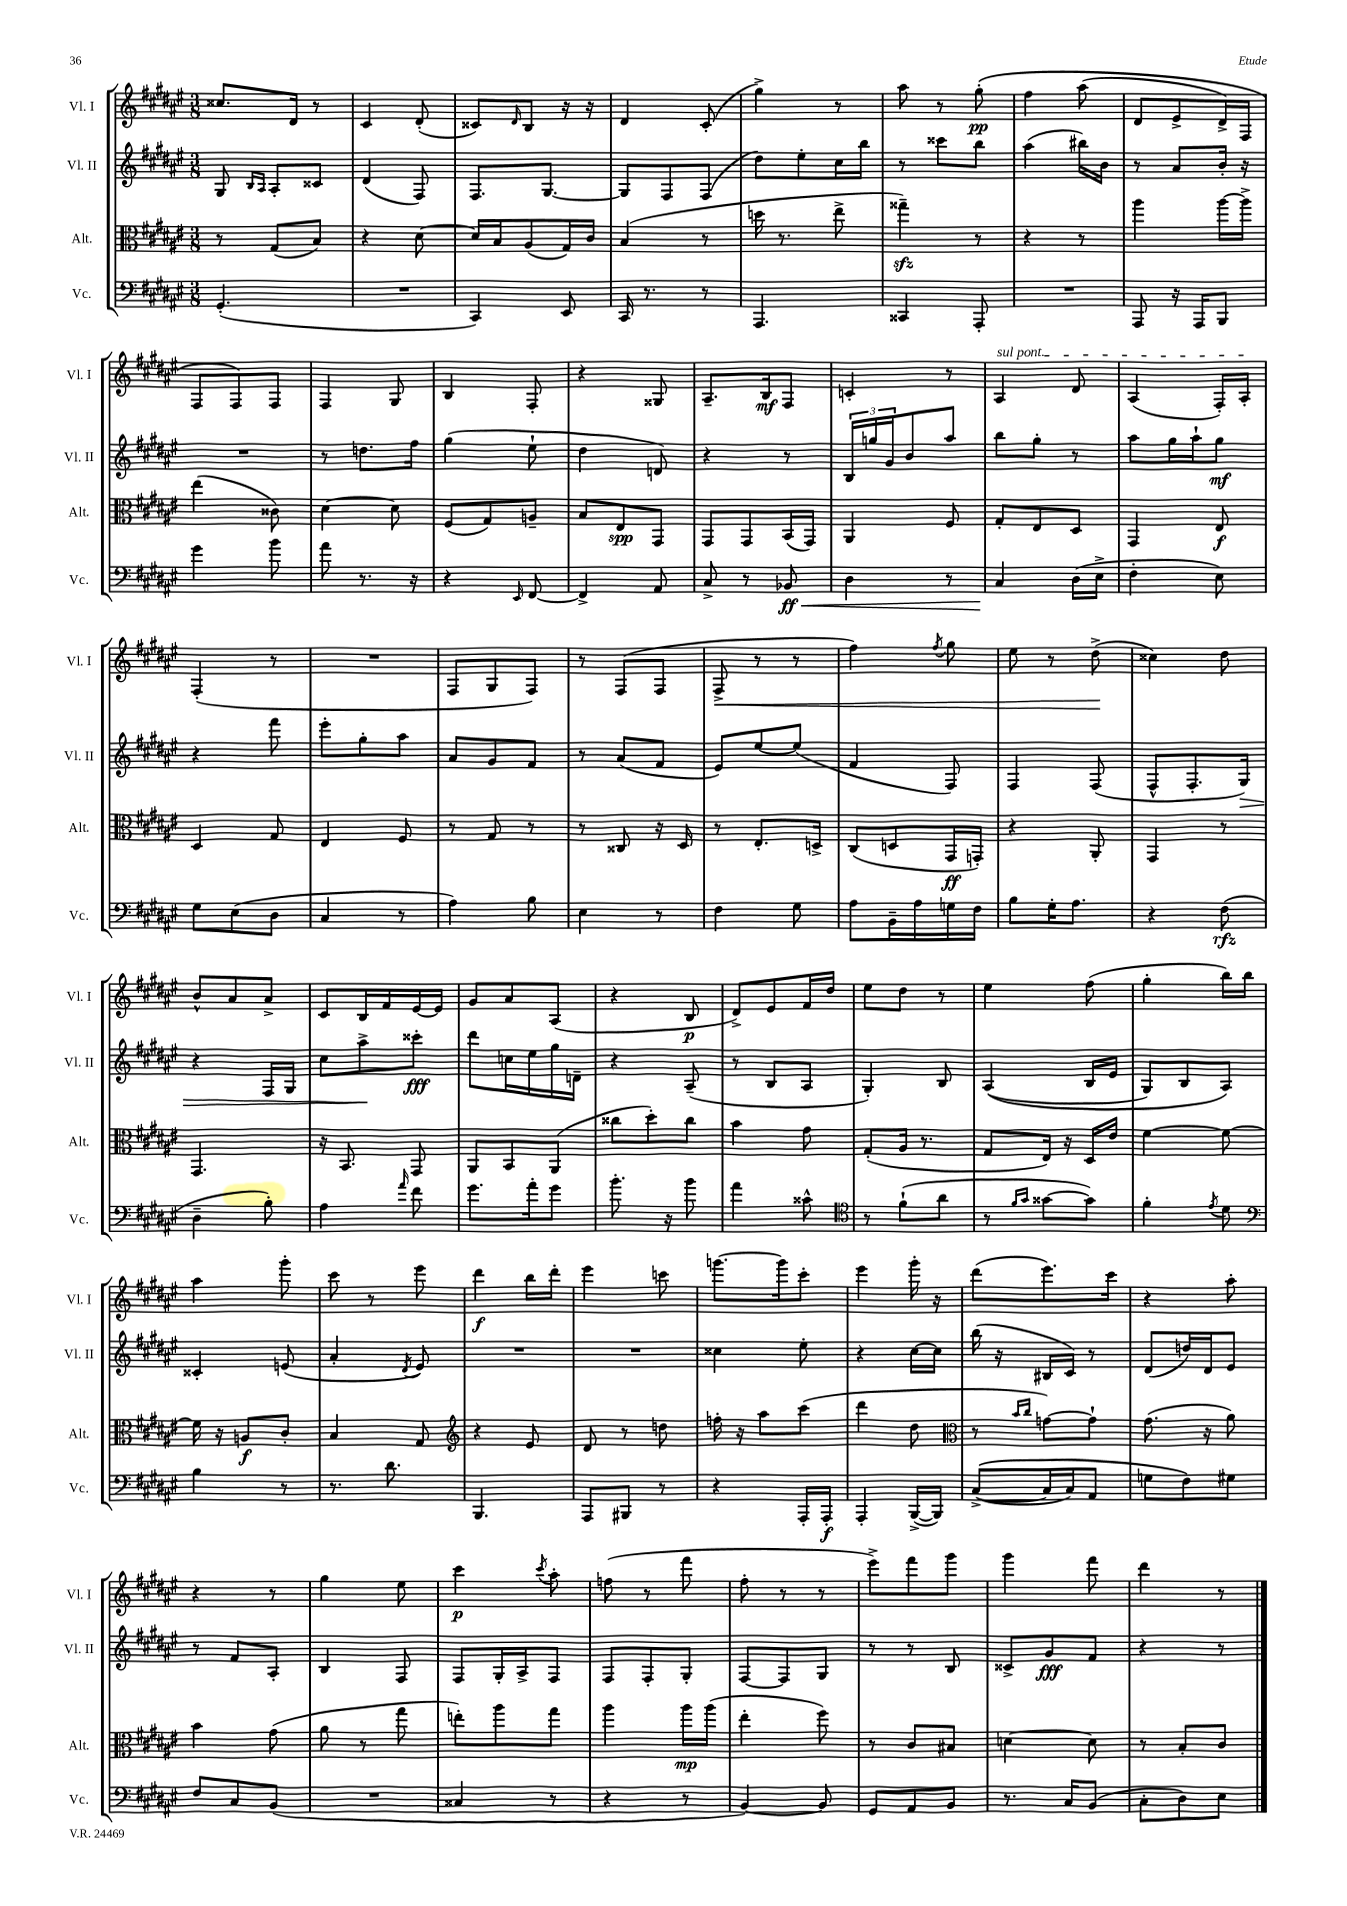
<<
\new StaffGroup <<
\new Staff = "s0" \with { instrumentName = "Vl. I" shortInstrumentName = "Vl. I" } {
    \clef treble \key fis \major \numericTimeSignature \time 3/8
    cisis''8. dis'16 r8 |
    cis'4 dis'8-.( |
    cisis'8) \grace { dis'16 } b8 r16 r16 |
    dis'4 cis'8-.( |
    gis''4->) r8 |
    ais''8 r8 gis''8-.\pp\( |
    fis''4 ais''8( |
    dis'8 eis'8-> dis'16->) fis16 |
    fis8 fis8\) fis8 |
    fis4 gis8 |
    b4 fis8-. |
    r4 gisis8 |
    ais8.-- b16\mf fis8 |
    c'4-. r8 |
    \once \override TextSpanner.bound-details.left.text = \markup { \italic "sul pont." } ais4\startTextSpan dis'8 |
    ais4( fis16-.) ais16-.\stopTextSpan |
    fis4-.( r8 |
    R4. |
    fis8 gis8 fis8) |
    r8 fis8( fis8 |
    fis8->\< r8 r8 |
    fis''4) \acciaccatura { fis''8 } gis''8 |
    eis''8 r8 dis''8->\!( |
    cisis''4) dis''8 |
    b'8-^ ais'8 ais'8-> |
    cis'8 b16 fis'16 eis'16~ eis'16 |
    gis'8 ais'8 ais8( |
    r4 b8\p |
    dis'8->) eis'8 fis'16 dis''16 |
    eis''8 dis''8 r8 |
    eis''4 fis''8( |
    gis''4-. b''16) b''16 |
    ais''4 gis'''8-. |
    cis'''8 r8 eis'''8 |
    dis'''4\f b''16 dis'''16-. |
    eis'''4 c'''8 |
    g'''8.~ g'''16 cis'''8-. |
    eis'''4 gis'''16-. r16 |
    dis'''8( eis'''8.) cis'''16 |
    r4 ais''8-. |
    r4 r8 |
    gis''4 eis''8 |
    cis'''4\p \acciaccatura { cis'''8 } ais''8-. |
    f''8( r8 fis'''8 |
    fis''8-. r8 r8 |
    eis'''8->) fis'''8 gis'''8 |
    gis'''4 fis'''8 |
    dis'''4 r8 \bar "|." |
}
\new Staff = "s1" \with { instrumentName = "Vl. II" shortInstrumentName = "Vl. II" } {
    \clef treble \key fis \major \numericTimeSignature \time 3/8
    gis8 \grace { b16 ais16 } ais8-. cisis'8 |
    dis'4( fis8) |
    fis8. gis8.~ |
    gis8 fis8 fis8( |
    dis''8) eis''8-. cis''16 b''16 |
    r8 cisis'''8 b''8 |
    ais''4( bis''16) b'16 |
    r8 ais'8 b'16-. r16 |
    R4. |
    r8 d''8. fis''16 |
    gis''4( eis''8-! |
    dis''4 d'8) |
    r4 r8 |
    \tuplet 3/2 { b16 g''16 gis'16 } b'8 ais''8 |
    b''8 gis''8-. r8 |
    ais''8 gis''16 ais''16-! gis''8\mf |
    r4 fis'''8 |
    eis'''8-. gis''8-. ais''8 |
    ais'8 gis'8 fis'8 |
    r8 ais'8( fis'8 |
    eis'8) eis''8~ eis''8( |
    fis'4 fis8) |
    fis4 fis8( |
    fis8-^ fis8.-. gis16\>) |
    r4 fis16 gis16 |
    cis''8 ais''8->\! cisis'''8-.\fff |
    dis'''8 c''16 eis''16 gis''16 d'16-- |
    r4 ais8--( |
    r8 b8 ais8 |
    gis4-.) b8 |
    ais4(\( b16 eis'16 |
    gis8) b8 ais8\) |
    cisis'4-. e'8( |
    ais'4-. \acciaccatura { dis'8 } eis'8) |
    R4. |
    R4. |
    cisis''4 eis''8-. |
    r4 cis''16~ cis''16 |
    b''16( r16 bis16 cis'16) r8 |
    dis'8( d''16) dis'16 eis'8 |
    r8 fis'8 ais8-. |
    b4 fis8 |
    fis8 gis16-. ais16-> fis8 |
    fis8 fis8-. gis8-. |
    fis8~ fis8 gis8 |
    r8 r8 b8 |
    cisis'8-> gis'8\fff fis'8 |
    r4 r8 \bar "|." |
}
\new Staff = "s2" \with { instrumentName = "Alt." shortInstrumentName = "Alt." } {
    \clef alto \key fis \major \numericTimeSignature \time 3/8
    r8 gis8( b8) |
    r4 dis'8~ |
    dis'16 b16 ais8( gis16) cis'16 |
    b4( r8 |
    d''16 r8. eis''8-> |
    gisis''4--\sfz) r8 |
    r4 r8 |
    ais''4 ais''16~ ais''16-> |
    eis''4( cisis'8) |
    dis'4~ dis'8 |
    fis8( gis8) a8-- |
    b8 eis8\spp gis,8 |
    gis,8 gis,8 b,16( gis,16) |
    ais,4 fis8 |
    gis8-. eis8 dis8 |
    gis,4 eis8\f |
    dis4 gis8 |
    eis4 fis8 |
    r8 gis8 r8 |
    r8 cisis8 r16 dis16 |
    r8 eis8.-. d16-> |
    cis8( d8 gis,16\ff g,16-.) |
    r4 ais,8-. |
    gis,4 r8 |
    gis,4. |
    r16 b,8. gis,8 |
    ais,8 b,8 ais,8( |
    cisis''8 dis''8-.) cisis''8 |
    b'4 gis'8 |
    gis8-.( ais16 r8. |
    gis8 eis16) r16 dis16 eis'16 |
    fis'4~ fis'8~ |
    fis'16 r16 a8\f cis'8-. |
    b4 gis8 |
    \clef treble r4 eis'8 |
    dis'8 r8 d''8 |
    f''16-. r16 ais''8 cis'''8( |
    dis'''4 dis''8 |
    \clef alto r8 \grace { b'16 cis''16 } g'8~) g'8-! |
    gis'8.( r16 ais'8) |
    b'4 gis'8( |
    ais'8 r8 gis''8 |
    e''8-.) ais''8 gis''8 |
    ais''4 ais''16\mp ais''16( |
    eis''4-. fis''8) |
    r8 cis'8 bis8 |
    d'4~ d'8 |
    r8 b8-. cis'8 \bar "|." |
}
\new Staff = "s3" \with { instrumentName = "Vc." shortInstrumentName = "Vc." } {
    \clef bass \key fis \major \numericTimeSignature \time 3/8
    gis,4.-.( |
    R4. |
    cis,4) eis,8 |
    cis,16 r8. r8 |
    ais,,4. |
    cisis,4 ais,,8-. |
    R4. |
    ais,,8 r16 ais,,16 b,,8 |
    gis'4 b'8 |
    ais'8 r8. r16 |
    r4 \grace { eis,16 } fis,8~ |
    fis,4-> ais,8 |
    cis8-> r8 bes,8\ff\< |
    dis4 r8 |
    cis4\! dis16( eis16-> |
    fis4-. eis8) |
    gis8 eis8( dis8 |
    cis4 r8 |
    ais4) b8 |
    eis4 r8 |
    fis4 gis8 |
    ais8 b,16-- ais16 g16 fis16 |
    b8 gis16-. ais8. |
    r4 fis8\rfz( |
    dis4-- b8-.) |
    ais4 \grace { ais'16 } fis'8 |
    gis'8. ais'16-. gis'8 |
    b'8.-. r16 b'8 |
    ais'4 cisis'8-^ |
    \clef tenor r8 fis'8-!( ais'8 |
    r8 \grace { fis'16 gis'16 } gisis'8~ gisis'8) |
    fis'4-. \acciaccatura { eis'8 } dis'8 |
    \clef bass b4 r8 |
    r8. dis'8. |
    b,,4. |
    ais,,8 bis,,8 r8 |
    r4 ais,,16-. ais,,16-.\f |
    ais,,4-. b,,16~->( b,,16) |
    cis8~->(\( cis16 cis16) ais,8 |
    g8 fis8\) gis8 |
    fis8 cis8 b,8( |
    R4. |
    cisis4 r8 |
    r4 r8 |
    b,4~) b,8 |
    gis,8 ais,8 b,8 |
    r8. cis16 b,8( |
    cis8-. dis8) eis8 \bar "|." |
}
>>
>>
\layout { \context { \Score \remove "Bar_number_engraver" } }
